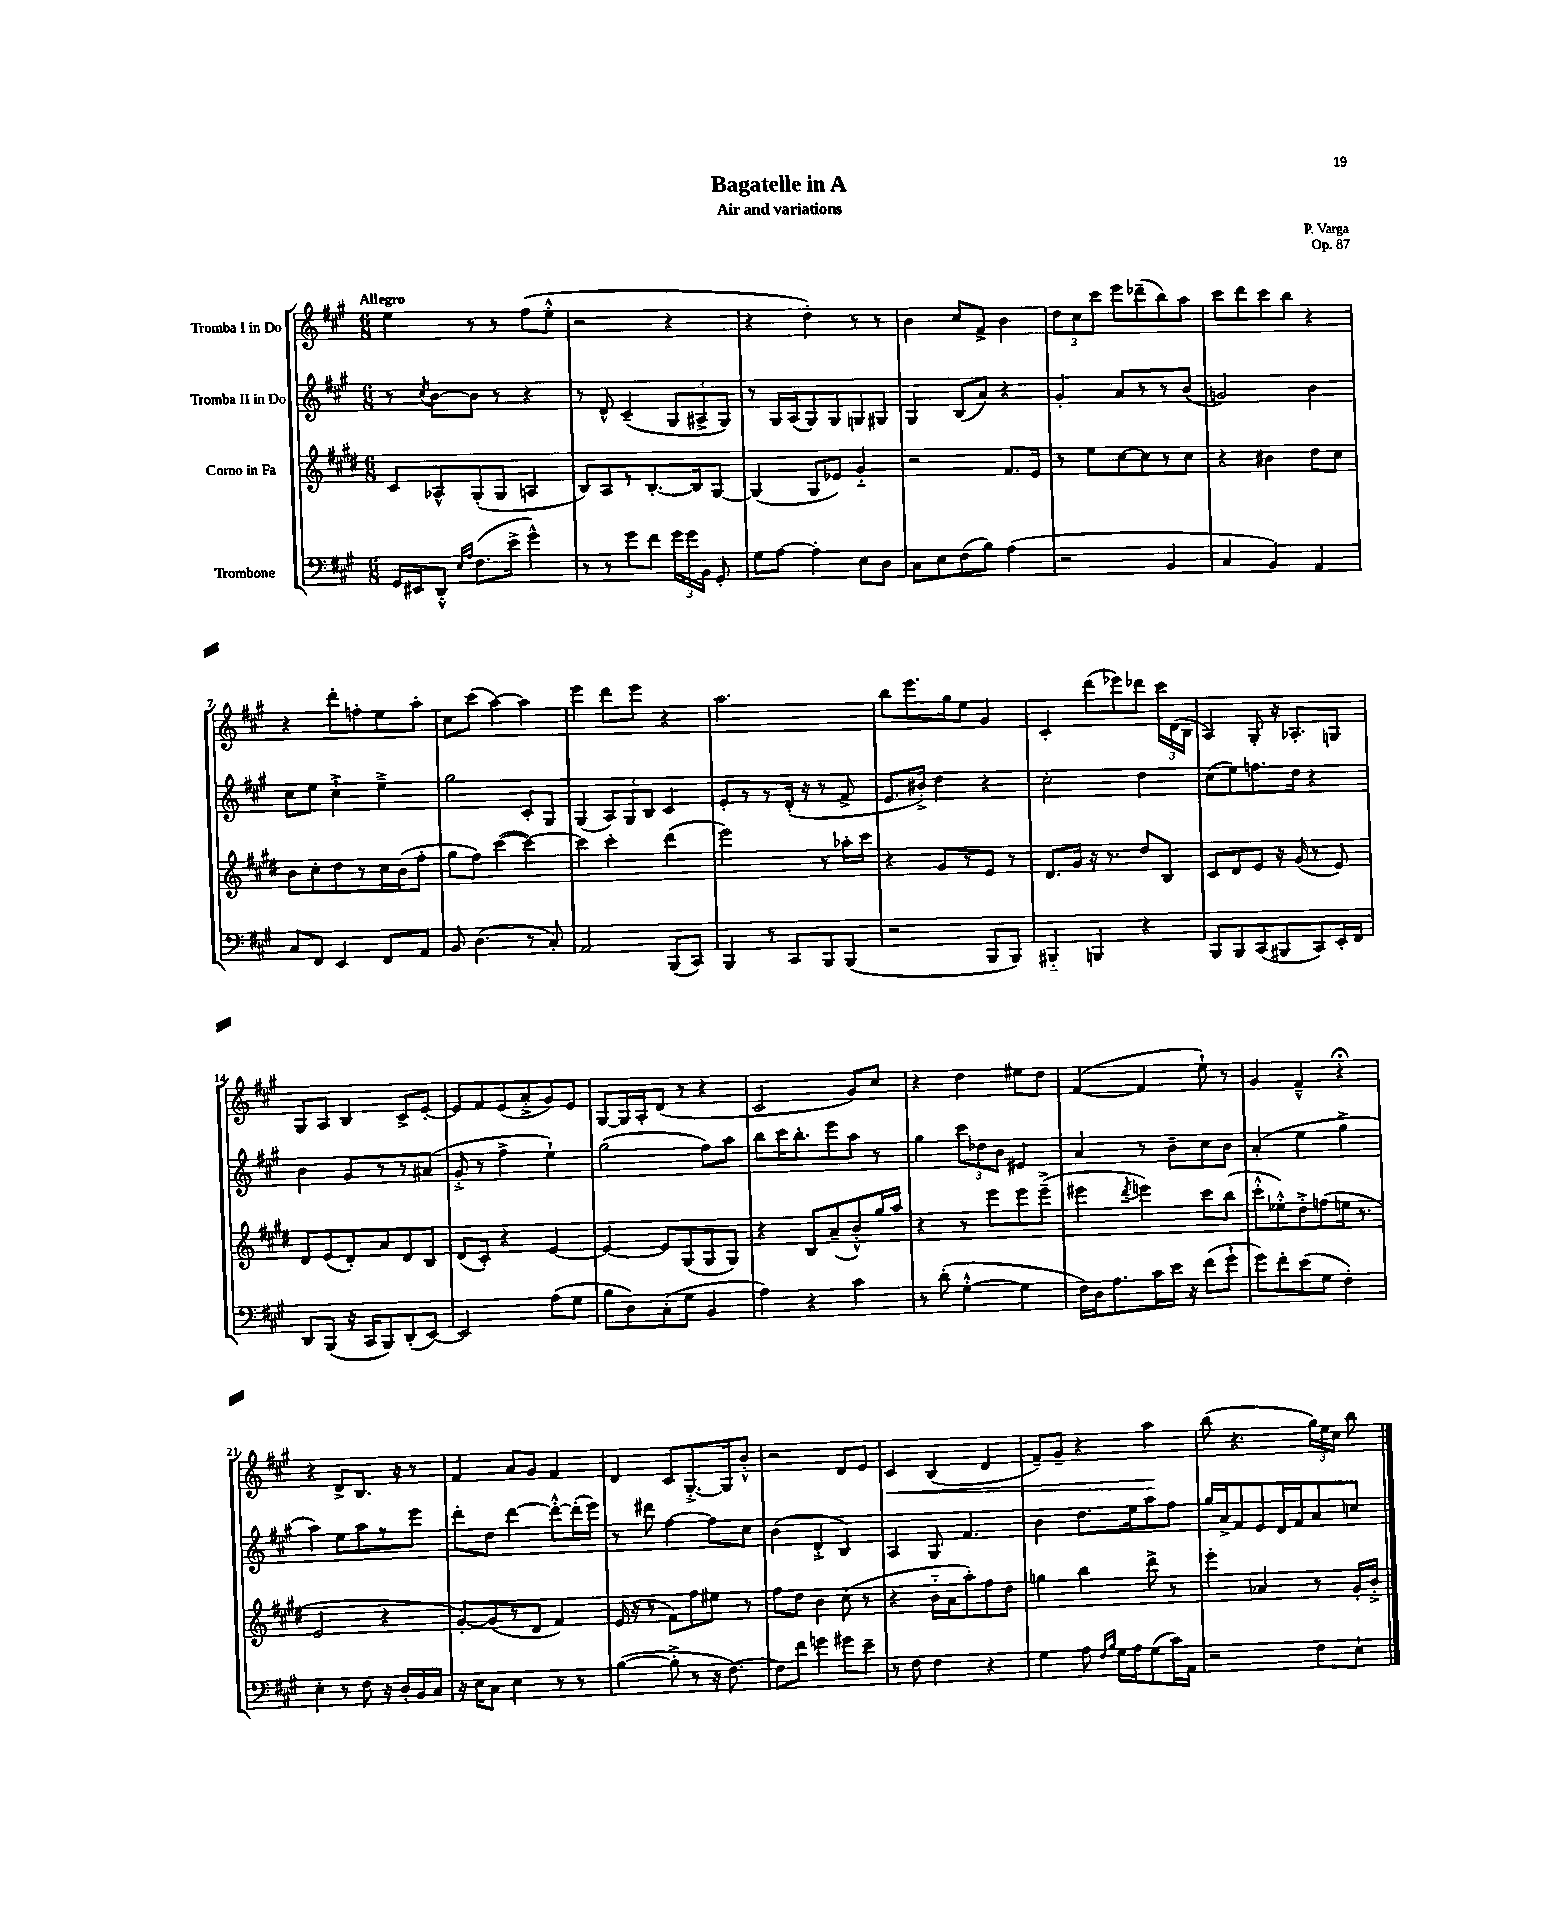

**kern	**kern	**kern	**kern
*staff4	*staff3	*staff2	*staff1
*clefF4	*clefG2	*clefG2	*clefG2
*k[f#c#g#]	*k[f#c#g#d#]	*k[f#c#g#]	*k[f#c#g#]
*M6/8	*M6/8	*M6/8	*M6/8
16GG#	8c#	8r	4ee
16EE#	.	.	.
.	.	8qcc#	.
8DD'^^	8A-^^	[8b	.
16qqE	.	.	.
16qqA	.	.	.
(8.F#	(8G#'	8b]	8r
.	8G#	8r	8r
16e^	.	.	.
4g#^^)	4A	4r	(8ff#
.	.	.	8ee'^^
=	=	=	=
8r	8B)	8r	2r
8r	8A	8d^^	.
8g#	8r	(4c#~	.
8f#	[8.B'	.	.
24g#	.	12G#	4r
24g#	.	.	.
.	16B]	.	.
24BB	.	12A#^	.
8GG#'	[8G#	.	.
.	.	12G#)	.
=	=	=	=
8G#	(4G#]	8r	4r
[8A	.	16G#	.
.	.	(16A	.
4A']	8G#	8G#)	4dd')
.	8e-)	8G#	.
8E	4g#'~	8G	8r
8D	.	8G#	8r
=	=	=	=
8C#	2r	4G#	4b
8E	.	.	.
(8F#	.	(8B	8cc#
8B)	.	8a)	8f#^
(4A	8.f#	4r	4b
.	16e	.	.
=	=	=	=
2r	8r	4g#'	12dd
.	.	.	12cc#
.	8ee	.	.
.	.	.	12ccc#
.	[8cc#	8a	8eee
.	8cc#]	8r	(8ddd-~
4BB	8r	8r	8bb)
.	8cc#	(8b	8aa
=	=	=	=
4C#	4r	2g)	8ccc#
.	.	.	8ddd
4BB)	4b#	.	8ccc#
.	.	.	8bb
4AA	8dd#	4b	4r
.	8cc#	.	.
=	=	=	=
8C#	8b	8cc#	4r
8FF#	8cc#'	8ee	.
4EE	8dd#	4cc#`^	8ddd'
.	8r	.	8ff'
8FF#	16cc#	4ee~^	8ee
.	(16b	.	.
8AA	8ff#'	.	8aa'
=	=	=	=
8BB	8gg#	2gg#	8cc#
(4.D	8ff#)	.	(8ccc#
.	([4ccc#	.	[4aa)
8r	4ccc#_)	8c#'	4aa]
8C#')	.	8G#	.
=	=	=	=
2AA	4ccc#]	(4G#	4eee
.	4ccc#'	12A)	8ddd
.	.	12G#	.
.	.	.	8eee
.	.	12B	.
(8BBB	(4ddd#	4c#	4r
8CC#)	.	.	.
=	=	=	=
4BBB	2eee)	8e'	2.aa
.	.	8r	.
8r	.	8r	.
8CC#	.	(16d'	.
.	.	16r	.
8BBB	8r	8r	.
(8BBB	16aa-'	8f#^	.
.	16ccc#	.	.
=	=	=	=
2r	4r	8.e	8bb
.	.	.	8.eee
.	.	16b#'^)	.
.	8g#	4dd	.
.	.	.	16gg#
.	8r	.	8ee
8BBB	8e	4r	4g#
8BBB)	8r	.	.
=	=	=	=
4BBB#'~	8.d#	2cc#'	4c#'
.	16g#	.	.
4BBB	16r	.	(8ddd
.	8.r	.	.
.	.	.	8eee-)
4r	8dd#	4dd	8ddd-
.	8B	.	24ccc#
.	.	.	(24d
.	.	.	24B
=	=	=	=
8BBB	8c#	(8cc#	4A)
8BBB	8d#	8ee)	.
(8CC#	8e	8.ff	8G#'
8BBB#	16r	.	16r
.	(16g#	16dd	8.A-'
8CC#)	8r	4r	.
16EE'	8e)	.	8G
16FF#	.	.	.
=	=	=	=
8DD	8d#	4b	8G#
(8BBB	(8e	.	8A
16r	8d#')	8g#	4B
16CC#	.	.	.
8BBB)	8a	8r	.
(8DD'	8d#	8r	8c#^
[8EE)	8B	(8a#	[8e'
=	=	=	=
2EE]	(8d#	8g#'^	8e]
.	8c#')	8r	8f#
.	4r	4ff#^	(8e
.	.	.	8a'^
(8A	[4e	4ee`)	8g#)
8G#	.	.	8e
=	=	=	=
8B	4e_	(2gg#	[8G#
8D)	.	.	16G#]
.	.	.	16A'
(8C#'	8e]	.	(8d
8G#	(8G#	.	8r
4BB	8G#	8ff#)	4r
.	8G#)	8aa	.
=	=	=	=
4A)	4r	8bb	2c#
.	.	16ccc#	.
.	.	8.bb'	.
4r	8B	.	.
.	(8a~	8eee	.
4c#	8b'^^)	8aa	8g#)
.	16gg#	8r	8cc#
.	16aa	.	.
=	=	=	=
8r	4r	4gg#	4r
(8d'	.	.	.
[4G#'^^	8r	12ccc#	4dd
.	.	12dd-	.
.	8eee	.	.
.	.	12b	.
4G#]	8eee	4e#	8ee#
.	(8eee~^	.	8dd
=	=	=	=
16F#)	4eee#	4a	([4f#
16D	.	.	.
8.A	.	.	.
.	8qddd#	.	.
.	4eee)	8r	4f#]
16c#	.	.	.
16e	.	8b~	.
16r	.	.	.
(8f#	8ccc#	8cc#	8ee`)
8g#`	(8bb	8b	8r
=	=	=	=
8g#)	8ccc#'^^	(4a'	4g#
8f#'	8ee-'^^)	.	.
(8e	8dd#'^	4ee	4f#~^^
8G#	(8ff	.	.
4F#')	16ee	4gg#^	4r;
.	8.r	.	.
=	=	=	=
4E'	2e	4aa)	4r
8r	.	8ee	8d^
8F#	.	8aa	8.B
16r	4r	8r	.
16D'	.	.	16r
16BB	.	8eee	8r
16C#	.	.	.
=	=	=	=
16r	[8g#')	8ddd'	4f#
16E	.	.	.
8C#	(8g#]	8dd	.
4E	8r	[4ddd	8a
.	8d#	.	8g#
8r	4f#)	8ddd'^^_	4f#
8r	.	(16ddd']	.
.	.	16eee)	.
=	=	=	=
([4B	(16e	8r	4d
.	16r	.	.
.	8r	8ddd#	.
8B'^]	8f#)	[4ff#	8c#
8r	8ff#	.	[8.G#'^
16r	8ee#	8ff#]	.
[8.F#)	.	.	16G#]
.	8r	8cc#	8b'^^
=	=	=	=
8F#]	8ff#	(4b	2r
8f#	8dd#	.	.
4g	4b	4d'^	.
8g#	(8cc#	4B)	8d
8e~	8r	.	8e
=	=	=	=
8r	4r	4A	4c#
8F#	.	.	.
4F#	16b'~	8G#	(4B
.	16a	.	.
.	8aa')	4.f#	.
4r	8ff#	.	4d
.	8dd#	.	.
=	=	=	=
4G#	4gg	4b	8f#~)
.	.	.	8g#~
8A	4bb	8.dd	4r
16qqF#	.	.	.
16qqB	.	.	.
16G#	.	.	.
16A	.	16ee	.
(8G#	8ddd#^	8aa	4aa
16c#)	8r	8ff#	.
16AA	.	.	.
=	=	=	=
2r	4eee'	16gg#	(8bb
.	.	16a^	.
.	.	8f#	4.r
.	4a-	8e	.
.	.	16d	.
.	.	16f#	.
8F#	8r	8a	24gg#)
.	.	.	24ee
.	.	.	24cc#
8E`	16g#'	8cc	8bb
.	16b'^	.	.
==	==	==	==
*-	*-	*-	*-
